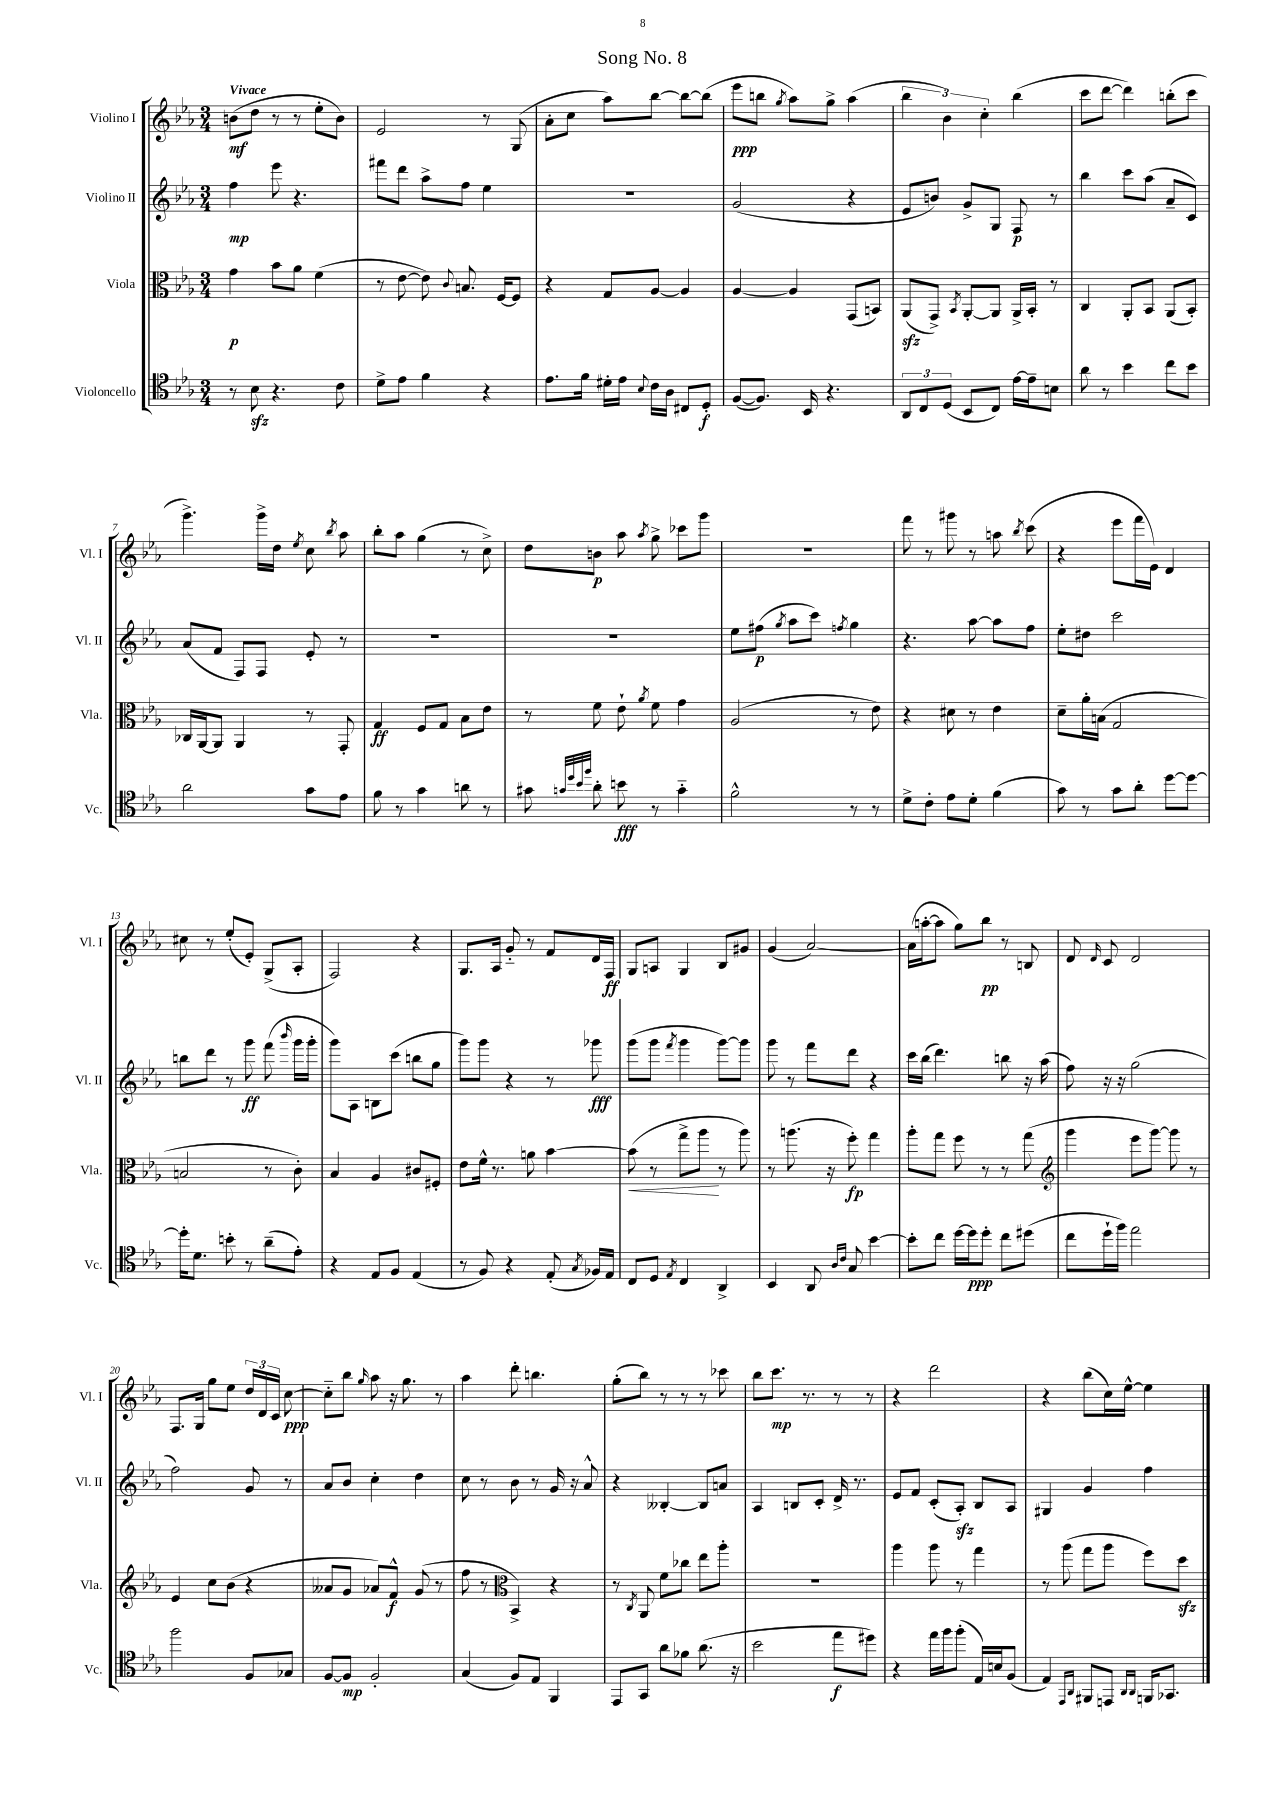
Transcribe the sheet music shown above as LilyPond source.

\header { title = "Song No. 8" }
<<
\new StaffGroup <<
\new Staff = "s0" \with { instrumentName = "Violino I" shortInstrumentName = "Vl. I" } {
    \clef treble \key ees \major \numericTimeSignature \time 3/4 \tempo "Vivace"
    \autoBeamOff b'8[\mf( d''8] r8 r8 ees''8[-. b'8]) |
    ees'2 r8 g8( |
    aes'8[-. c''8] aes''8[) bes''8]~ bes''8[~ bes''8]( |
    ees'''8[\ppp b''8] \acciaccatura { g''8 } aes''8[) g''8]-> aes''4( |
    \tuplet 3/2 { bes''4 bes'4) c''4-. } bes''4( |
    c'''8[ d'''8]~ d'''4) b''8[-.( c'''8] |
    g'''4.->) g'''16[-> d''16] \acciaccatura { ees''8 } c''8 \acciaccatura { bes''8 } aes''8 |
    bes''8[-. aes''8] g''4( r8 c''8->) |
    d''8[ b'8]\p aes''8 \acciaccatura { aes''8 } g''8-> ces'''8[ g'''8] |
    R2. |
    f'''8 r8 gis'''8 r8 a''8 \acciaccatura { bes''8 } c'''8( |
    r4 ees'''8[ f'''16 ees'16]) d'4 |
    cis''8 r8 ees''8[-.( ees'8]-.) g8[->( aes8]-. |
    f2) r4 |
    g8.[ aes16] g'8-_ r8 f'8[ d'16 f16]\ff |
    g8[ a8] g4 bes8[ gis'8] |
    g'4( aes'2~) |
    aes'16[( a''16~-. a''8] g''8[) bes''8]\pp r8 b8 |
    d'8 \grace { d'16 } c'8 d'2 |
    f8.[ g16] g''8[ ees''8] \tuplet 3/2 { d''16[ d'16 c'16] } c''8~\ppp |
    c''8[-_ bes''8] \grace { g''16 } aes''8 r16 g''8. r8 |
    aes''4 d'''8-. b''4. |
    g''8[-.( bes''8]) r8 r8 r8 ces'''8 |
    bes''8[ c'''8.]\mp r8. r8 r8 |
    r4 d'''2 |
    r4 bes''8[( c''16) ees''16]~-^ ees''4 \bar "|." |
}
\new Staff = "s1" \with { instrumentName = "Violino II" shortInstrumentName = "Vl. II" } {
    \clef treble \key ees \major \numericTimeSignature \time 3/4
    \autoBeamOff f''4\mp ees'''8 r4. |
    fis'''8[ d'''8] aes''8[-> f''8] ees''4 |
    R2. |
    g'2( r4 |
    ees'8[ b'8]) g'8[-> g8] f8\p r8 |
    bes''4 c'''8[ aes''8]( aes'8[-- c'8]) |
    aes'8[( f'8] f8[) f8] ees'8-. r8 |
    R2. |
    R2. |
    ees''8[ fis''8]\p( \acciaccatura { g''8 } aes''8[ c'''8]) \acciaccatura { f''8 } g''4 |
    r4. aes''8~ aes''8[ f''8] |
    ees''8[-. dis''8] c'''2 |
    b''8[ d'''8] r8 g'''8\ff f'''8( \grace { bes'''16 } g'''16[ g'''16]-. |
    g'''8[) aes8] b8[ c'''8]( b''8[ g''8] |
    g'''8[) g'''8] r4 r8 ges'''8\fff |
    g'''8[( g'''8] \acciaccatura { f'''8 } g'''4 g'''8[~) g'''8] |
    g'''8 r8 f'''8[ d'''8] r4 |
    c'''16[ bes''16]( d'''4.) b''8 r16 aes''16( |
    f''8) r16 r16 g''2( |
    f''2) g'8 r8 |
    aes'8[ bes'8] c''4-. d''4 |
    c''8 r8 bes'8 r8 g'16 r16 aes'8-^ |
    r4 beses4~-. beses8[ a'8] |
    aes4 b8[ c'8]-. d'16-> r8. |
    ees'8[ f'8] c'8[-.( aes8]-.\sfz) bes8[ aes8] |
    gis4 g'4 f''4 \bar "|." |
}
\new Staff = "s2" \with { instrumentName = "Viola" shortInstrumentName = "Vla." } {
    \clef alto \key ees \major \numericTimeSignature \time 3/4
    \autoBeamOff g'4\p bes'8[ aes'8] f'4( |
    r8 ees'8~ ees'8) \appoggiatura { c'8 } b8. f16[~ f8] |
    r4 g8[ aes8]~ aes4 |
    aes4~ aes4 g,8[( b,8]) |
    aes,8[\sfz( g,8]->) \acciaccatura { bes,8 } aes,8[~-. aes,8] aes,16[-> bes,16]-. r8 |
    c4 aes,8[-. bes,8] aes,8[( bes,8]-.) |
    ces16[ aes,16~ aes,8] aes,4 r8 g,8-. |
    g4\ff f8[ g8] bes8[ ees'8] |
    r8 f'8 ees'8-! \acciaccatura { aes'8 } f'8 g'4 |
    aes2( r8 ees'8) |
    r4 dis'8 r8 ees'4 |
    d'8[-- aes'16-. b16]( g2 |
    b2 r8 c'8-.) |
    bes4 aes4 cis'8[ fis8]-. |
    ees'8[ f'16]-^ r8. a'8 bes'4~ |
    bes'8\<( r8 g''8[-> aes''8]\! r8 aes''8) |
    r8 a''8.( r16 f''8-.\fp) g''4 |
    aes''8[-. g''8] f''8 r8 r8 g''8( |
    \clef treble g'''4 ees'''8[ g'''8]~) g'''8 r8 |
    ees'4 c''8[ bes'8]( r4 |
    aeses'8[ g'8] aes'8[) f'8]-^\f g'8( r8 |
    f''8 r8 \clef alto bes,4->) r4 |
    r8 \acciaccatura { c8 } aes,8 f'8[ ces''8] ees''8[ aes''8]-. |
    R2. |
    aes''4 aes''8 r8 g''4 |
    r8 aes''8( g''8[ aes''8] f''8[) d''8]\sfz \bar "|." |
}
\new Staff = "s3" \with { instrumentName = "Violoncello" shortInstrumentName = "Vc." } {
    \clef tenor \key ees \major \numericTimeSignature \time 3/4
    \autoBeamOff r8 bes8\sfz r4. c'8 |
    d'8[-> ees'8] f'4 r4 |
    ees'8.[ f'16] dis'16[-. ees'16] \appoggiatura { bes8 } c'16[ aes16] cis8[ d8]-.\f |
    f8[~( f8.]) bes,16 r4. |
    \tuplet 3/2 { aes,8[ c8 d8]( } bes,8[ c8]) ees'16[~ ees'16-- b8] |
    aes'8 r8 bes'4 c''8[ bes'8] |
    aes'2 g'8[ ees'8] |
    f'8 r8 g'4 a'8 r8 |
    gis'8 \grace { g'32[ d''32 bes'32 f''32] } aes'8-. b'8\fff r8 g'4-_ |
    f'2-^ r8 r8 |
    d'8[-> c'8]-. ees'8[ d'8]-. f'4( |
    g'8) r8 g'8[ aes'8]-. d''8[~ d''8]~ |
    d''16[-. d'8.] b'8-. r8 aes'8[--( ees'8]-.) |
    r4 ees8[ f8] ees4( |
    r8 f8) r4 ees8-.( \acciaccatura { g8 } fes16[) ees16] |
    c8[ d8] \acciaccatura { ees8 } c4 aes,4-> |
    bes,4 aes,8 \grace { aes16[ c'16] } g8 bes'4~ |
    bes'8[-. c''8] d''16[~ d''16\ppp d''8]-. c''8[ dis''8]( |
    c''8[ d''16-! f''16]) ees''2 |
    f''2 f8[ ges8] |
    f8[~ f8]\mp f2-. |
    g4( f8[) ees8] f,4 |
    ees,8[ g,8] aes'8[ fes'8] aes'8.( r16 |
    bes'2 ees''8[\f dis''8]) |
    r4 ees''16[ f''16 f''8]-.( ees16[) b16 f8]( |
    ees4) \grace { ees,16[ aes,16] } fis,8[ e,8] \grace { aes,16[ aes,16] } f,16[ ges,8.] \bar "|." |
}
>>
>>
